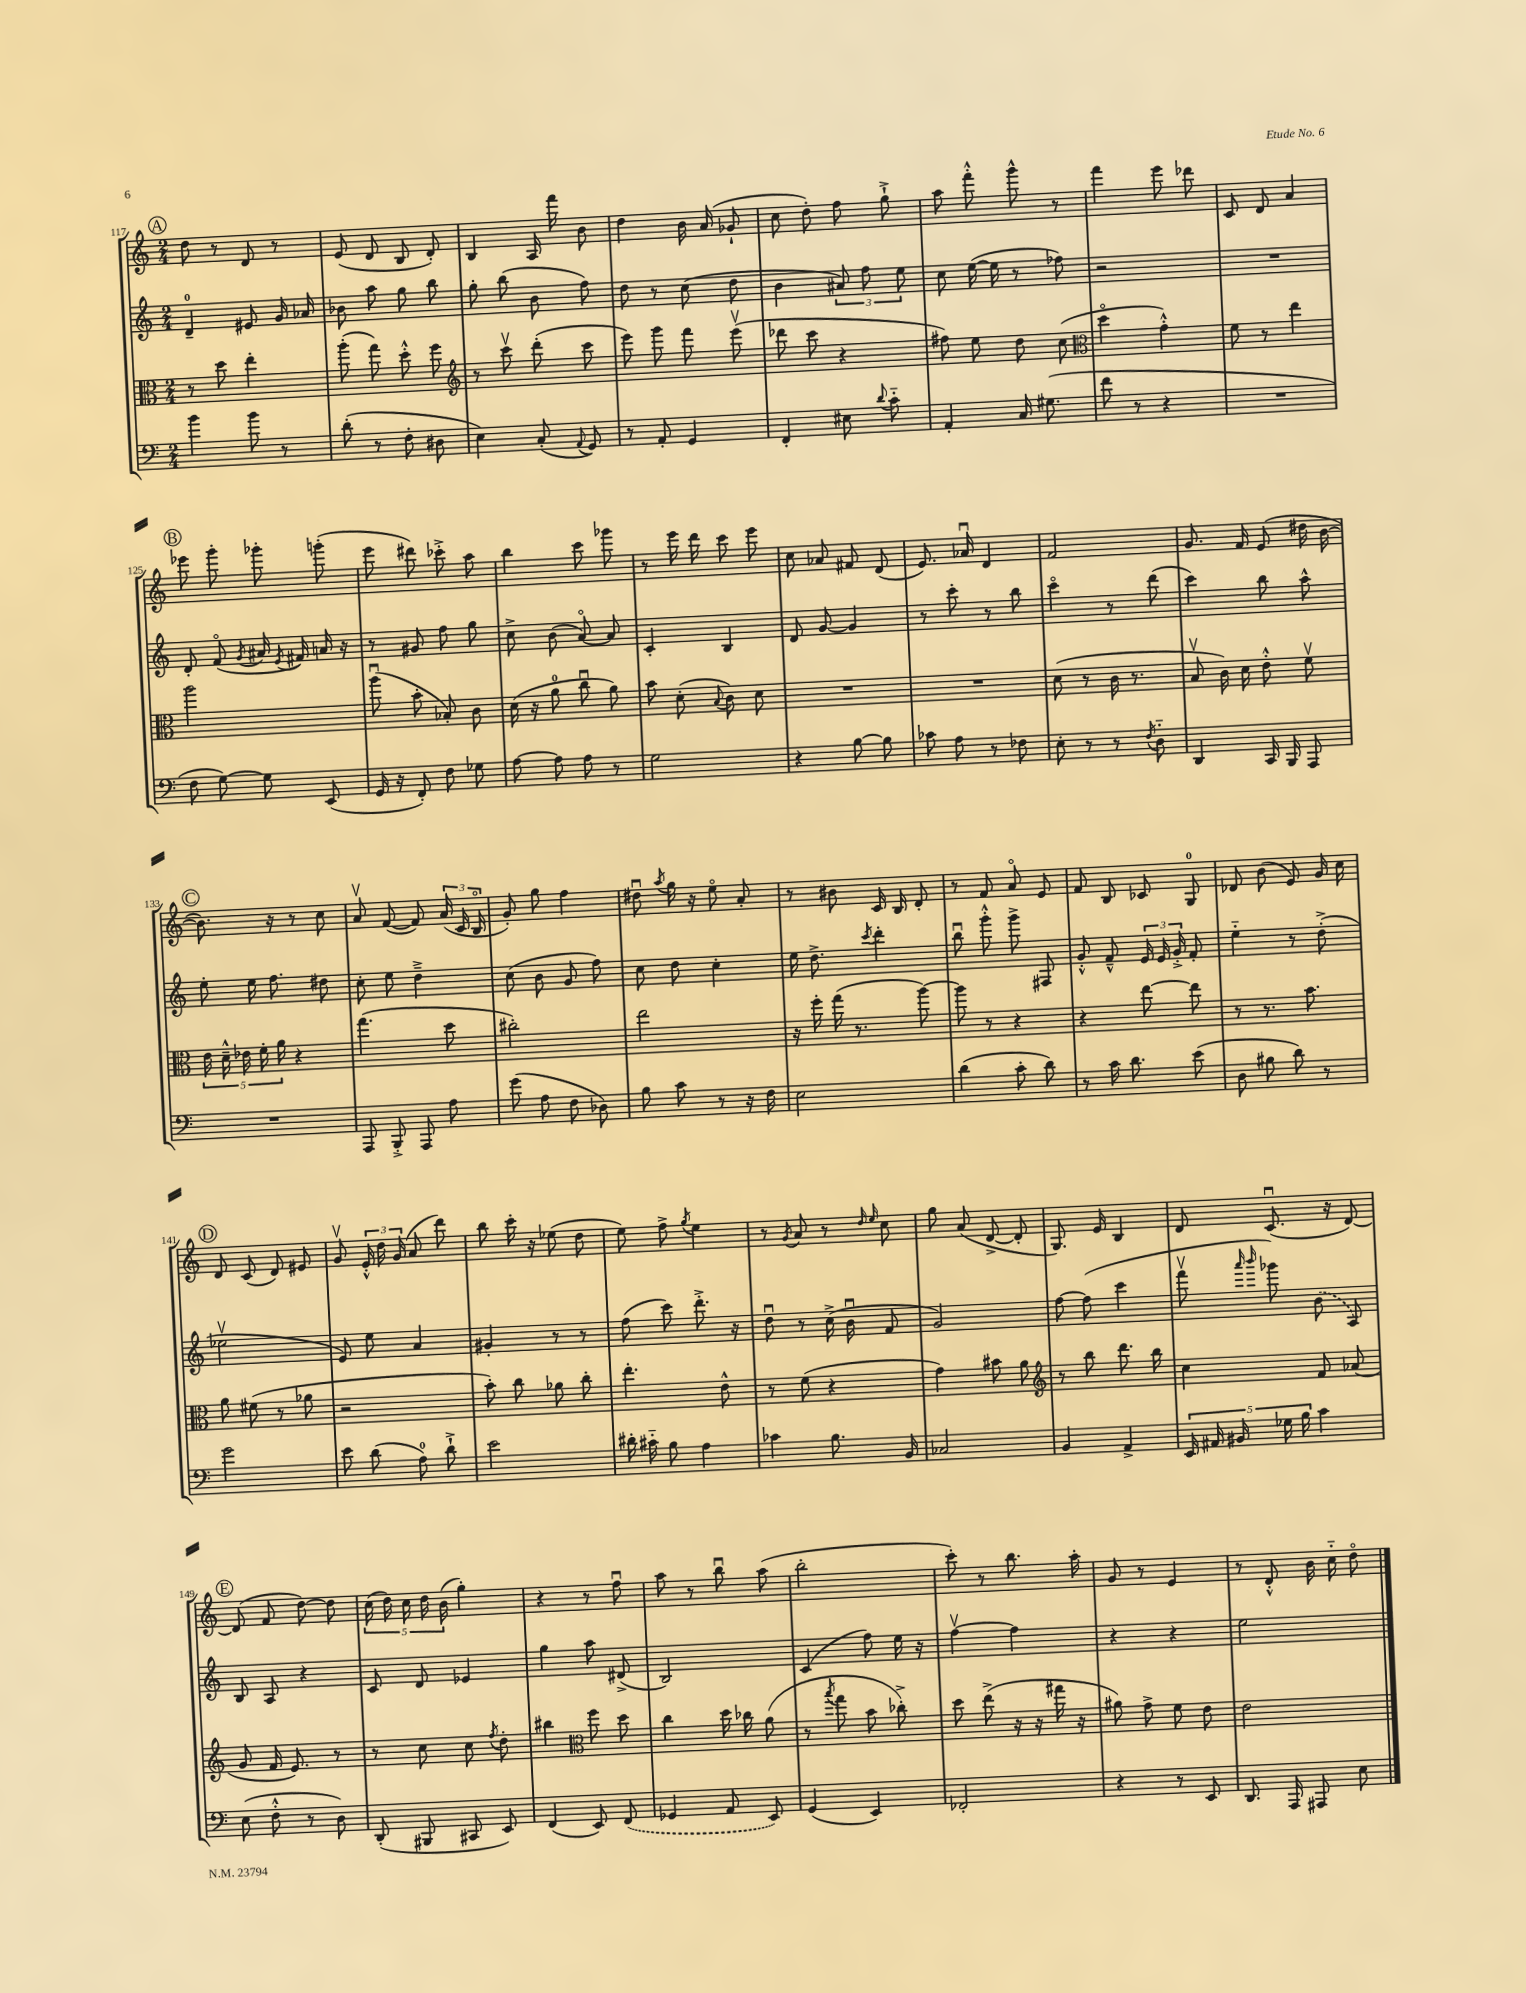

**kern	**kern	**kern	**kern
*staff4	*staff3	*staff2	*staff1
*clefF4	*clefC3	*clefG2	*clefG2
*k[]	*k[]	*k[]	*k[]
*M2/4	*M2/4	*M2/4	*M2/4
4b	8r	4d~	8dd
.	8dd	.	8r
8b	4ee'	8e#	8d
8r	.	16g	8r
.	.	16a-	.
=	=	=	=
(8d'	(8aa'	8b-	(8e
8r	8gg)	8aa	8d
8F'	8dd'^^	8gg	8B
8D#	8ff	8bb	8d')
=	=	=	=
*	*clefG2	*	*
4E)	8r	8gg'	4B
.	8cccv	(8bb	.
(8C'	(8ddd'	8b	16A
.	.	.	16fff
8qqAA	.	.	.
8GG)	8ccc	8ff)	8b
=	=	=	=
8r	8eee)	8dd	4dd
8AA'	8ggg	8r	.
4GG	8fff	(8cc	16b
.	.	.	(16a
.	(8eeev	8dd	8g-`
=	=	=	=
4FF'	8ddd-	4b	8cc
.	8ccc	.	8dd')
8E#	4r	12a#)	8ff
.	.	12ff	.
8qqd	.	.	.
8c'~	.	.	8gg`^
.	.	12ee	.
=	=	=	=
4AA'	8ff#)	8cc	8aa
.	8ee	([16ee	8fff'^^
.	.	16ee]	.
16C	8dd	8r	8ggg^^
(8.G#	.	.	.
.	(8cc	8ff-)	8r
=	=	=	=
*	*clefC3	*	*
8f	4ddo	2r	4fff
8r	.	.	.
4r	4g'^^)	.	8eee
.	.	.	8ddd-
=	=	=	=
2r	8f	2r	8c
.	8r	.	8d
.	4ee	.	4a
=	=	=	=
8F	2aa	8d'	8eee-
[8G)	.	(8fo	8ggg'
.	.	8qg	.
8G]	.	16a#	8ggg-'
.	.	8qe	.
.	.	16f#)	.
(8EE	.	16a	(8ggg'
.	.	16r	.
=	=	=	=
16GG	(8aau	8r	8eee
16r	.	.	.
8FF')	8b'	8g#	8ddd#)
8F	8B-')	8ff	8ccc-'^
8G-	8c	8gg	8aa
=	=	=	=
[8A	(16d	8cc^	4bb
.	16r	.	.
8A]	8a	(8b	.
8A	8ccu	[8ao)	8ccc
8r	8a)	8a]	8ggg-
=	=	=	=
2G	8b	4c'	8r
.	(8d'	.	16eee
.	.	.	16ddd
.	8qqB	.	.
.	8c)	4B	8ccc
.	8d	.	8eee
=	=	=	=
4r	2r	8d	8cc
.	.	[8g	8a-
[8B	.	4g]	8f#
8B]	.	.	(8d
=	=	=	=
8c-	2r	8r	8.e)
8A	.	8ccc'	.
.	.	.	16a-u
8r	.	8r	4d
8F-	.	8bb	.
=	=	=	=
8E'	(8d	4ccco	2f
8r	8r	.	.
8r	16c	8r	.
.	8.r	.	.
8qF	.	.	.
8D'~	.	(8ddd	.
=	=	=	=
4DD	8Bv	4ccc)	8.g
.	16c)	.	.
.	16d	.	16f
16CC	8e'^^	8bb	(8e
16BBB	.	.	.
8AAA	8fv	8aa^^	16dd#
.	.	.	[16b
=	=	=	=
2r	20e	8ee'	8.b])
.	20d~^^	.	.
.	20e-	.	.
.	.	16ee	.
.	20f'	.	.
.	.	8.ff	16r
.	20a	.	.
.	4r	.	8r
.	.	8dd#	8cc
=	=	=	=
8AAA	(4.gg	8cc'	8av
8BBB'^	.	8ee	([8f
8AAA	.	4dd~^	8f])
8A	8dd	.	(24a
.	.	.	24c
.	.	.	24Bo
=	=	=	=
(8g	2cc#')	(8cc	8g')
8A	.	8b	8gg
8F	.	8g	4ff
8D-)	.	8ff)	.
=	=	=	=
8B	2ee	8cc	8dd#u
.	.	.	8qaa
8c	.	8dd	16gg
.	.	.	16r
8r	.	4cc'	8eeo
16r	.	.	8a'
16F	.	.	.
=	=	=	=
2E	16r	16ee	8r
.	16ff'	8.dd^	.
.	(16gg	.	8b#
.	8.r	.	.
.	.	8qccc	.
.	.	4ddd'	16c
.	.	.	16B
.	[8aa)	.	8d'
=	=	=	=
(4d	8aa]	8bbu	8r
.	8r	8ggg'^^	8f
8c'	4r	8ggg^	8ao
8d)	.	8F#	8e
=	=	=	=
8r	4r	8g'^^	8f
16c	.	8f~^^	8B
8.d	.	.	.
.	[8ee	24e	8c-
.	.	24e	.
.	.	24g'^	.
(8e	8ee]	8f'	8G
=	=	=	=
8D	8r	4ee'~	8d-
8B#	8.r	.	(8b
8d)	.	8r	8e)
.	8.b	.	.
8r	.	(8dd'^	16g
.	.	.	16cc
=	=	=	=
2g	8a	2ee-v	8d
.	(8f#	.	(8c
.	8r	.	8d)
.	8a-	.	8e#
=	=	=	=
8e	2r	8e)	8gv
(8d	.	8ee	24e'^^
.	.	.	24dd
.	.	.	(24g
8A)	.	4a	8a
8d`^	.	.	8ddd)
=	=	=	=
2e	8b')	4g#'	8bb
.	8cc	.	16ccc'
.	.	.	16r
.	8a-	8r	(8ee-
.	8cc'	8r	8dd
=	=	=	=
16d#'	4.ee'	(8ff	8ee)
16c#'~	.	.	.
8B	.	8ccc)	8ff^
.	.	.	8qgg
4A	.	8.ddd'^	4ee
.	8e^^	.	.
.	.	16r	.
=	=	=	=
4c-	8r	8ddu	8r
.	.	.	8qg
.	(8f	8r	8a
8.B	4r	(16cc^	8r
.	.	16bu	.
.	.	.	16qqdd
.	.	.	16qqee
.	.	8f	8cc
16BB	.	.	.
=	=	=	=
2C-	4g)	2g)	8gg
.	.	.	(8a
.	8b#	.	[8d^
.	8a	.	8d']
=	=	=	=
*	*clefG2	*	*
4BB	8r	[8ff	8.G)
.	8bb	(8ff]	.
.	.	.	16e
4AA^	8.ddd	4ccc	4B
.	16bb	.	.
=	=	=	=
20EE	4cc	8fffv	8d
20AA#	.	.	.
20BB#	.	.	.
.	.	16qqaaa	.
.	.	16qqbbb	.
.	.	8ggg-)	(8.cu
20G-	.	.	.
20B	.	.	.
4c	8f	(8b	.
.	.	.	16r
.	(8a-	8A)	[8d)
=	=	=	=
(8E	8g	8B	(8d]
8F'^^	16f	8A	8f
.	8.e)	.	.
8r	.	4r	[8dd)
8D)	8r	.	8dd]
=	=	=	=
(8DD'	8r	8c	(20cc
.	.	.	20dd)
.	.	.	20cc
8BBB#	8cc	8d	.
.	.	.	20dd
.	.	.	(20b
8CC#	8cc	4e-	4gg')
.	8qff	.	.
8EE)	8dd'	.	.
=	=	=	=
(4FF	4bb#	4gg	4r
*	*clefC3	*	*
8EE)	8ff	8aa	8r
(8FF	8dd	(8d#^	8ffu
=	=	=	=
4GG-	4cc	2B)	8aa
.	.	.	8r
8AA	16dd	.	8bbu
.	16cc-	.	.
8EE)	(8a	.	(8aa
=	=	=	=
(4GG	8r	(4c	2bb'
.	8qbb	.	.
.	8gg	.	.
4EE)	8b	8ff)	.
.	8cc-'^)	16ee	.
.	.	16r	.
=	=	=	=
2FF-'	8dd	[4ffv	8ccc')
.	(8ee^	.	8r
.	16r	4ff]	8.bb
.	16r	.	.
.	16gg#	.	.
.	16r	.	16aa'
=	=	=	=
4r	8a#)	4r	8g
.	8g^	.	8r
8r	8f	4r	4e
8EE	8e	.	.
=	=	=	=
8.DD	2e	2ee	8r
.	.	.	8d'^^
16AAA	.	.	.
8AAA#	.	.	16b
.	.	.	16cc'~
8E	.	.	8ddo
==	==	==	==
*-	*-	*-	*-
